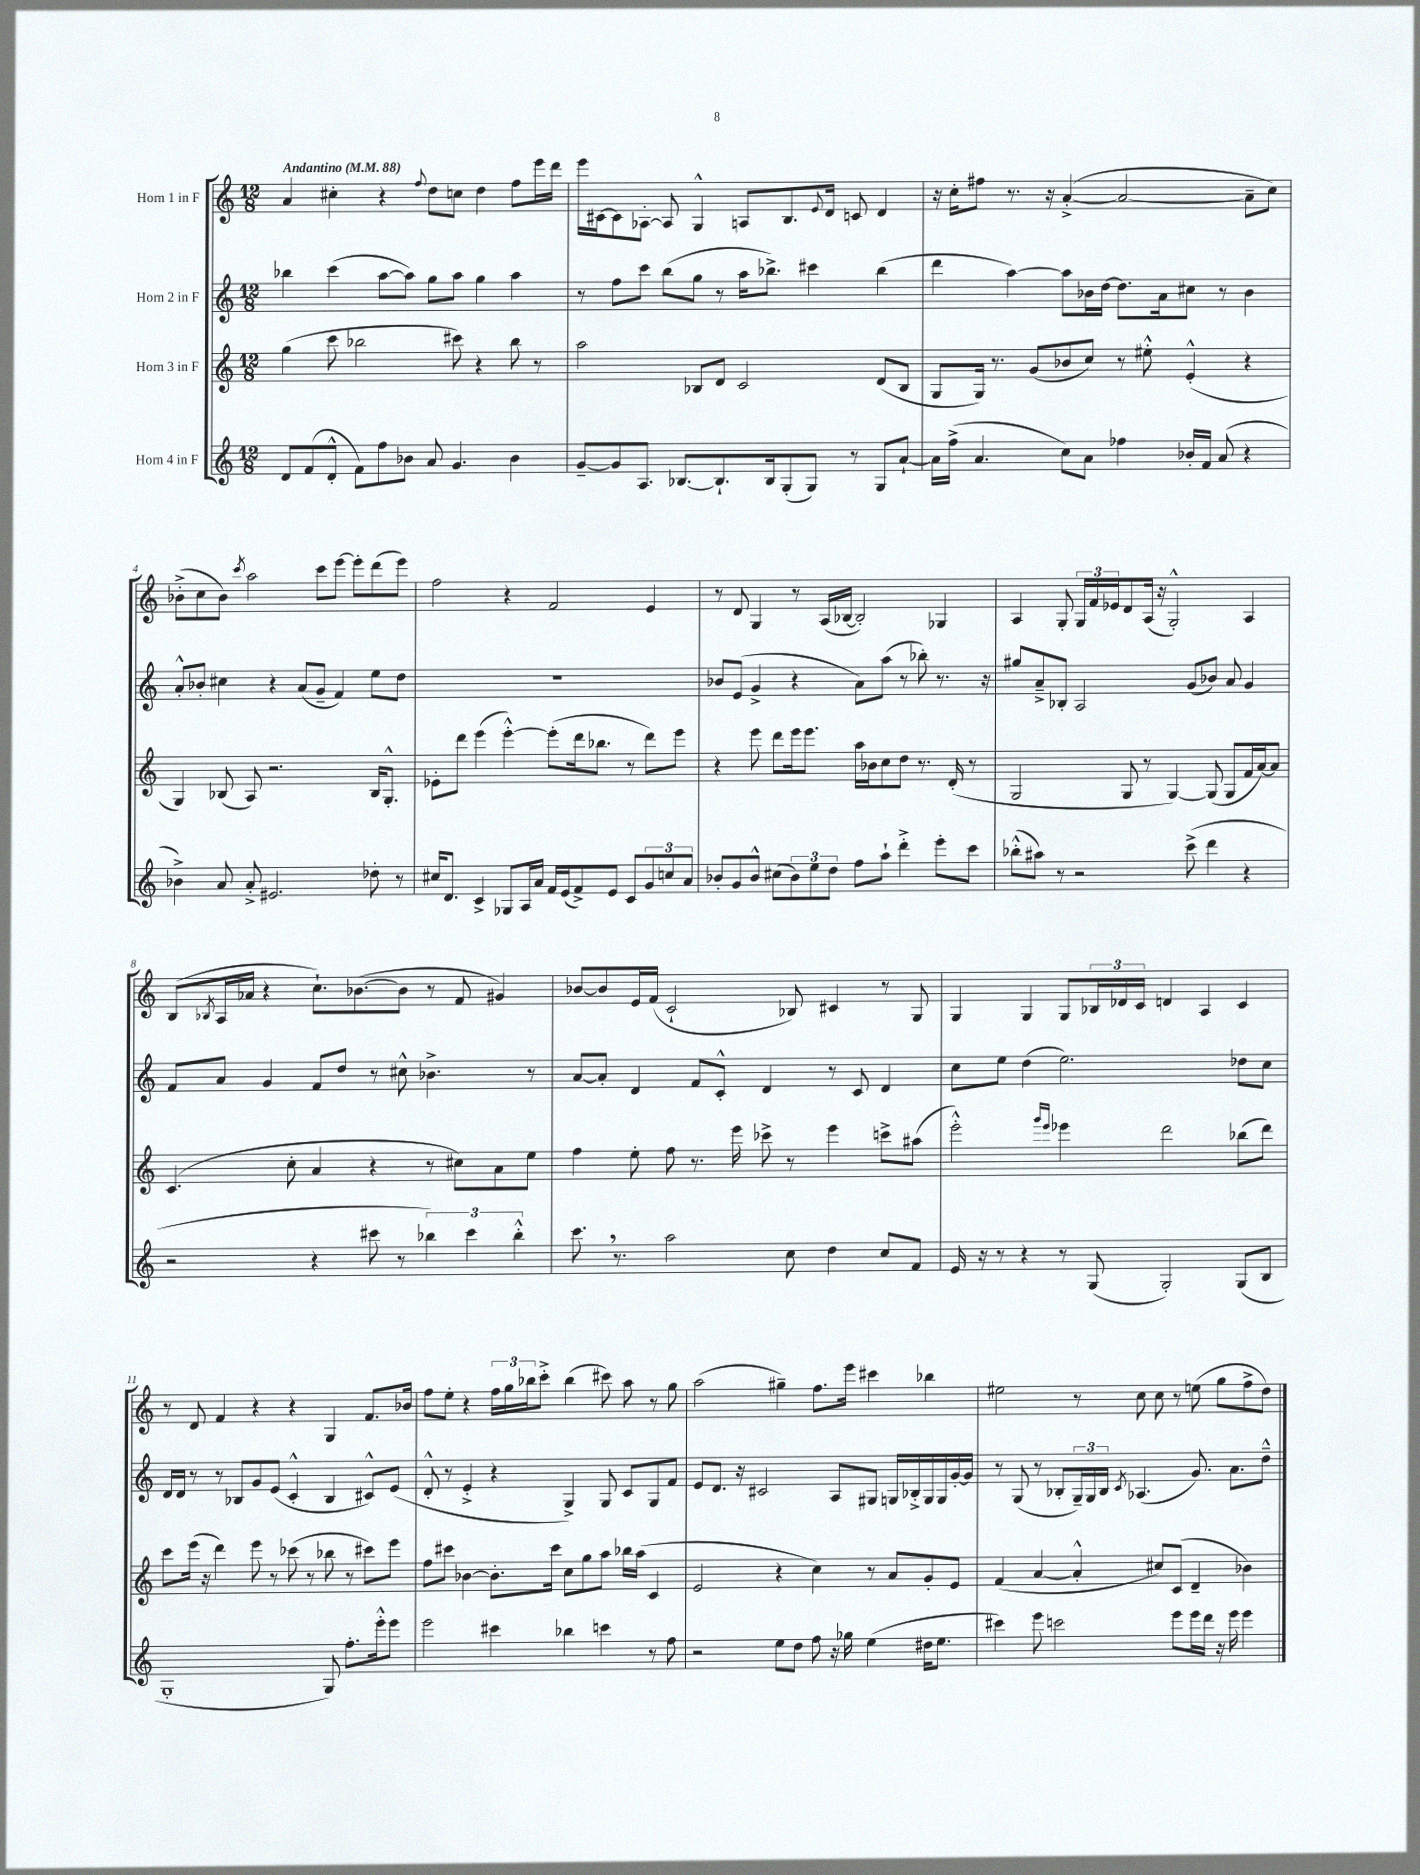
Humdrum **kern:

**kern	**kern	**kern	**kern
*part4	*part3	*part2	*part1
*staff4	*staff3	*staff2	*staff1
*I"Horn 4 in F	*I"Horn 3 in F	*I"Horn 2 in F	*I"Horn 1 in F
*clefG2	*clefG2	*clefG2	*clefG2
*k[]	*k[]	*k[]	*k[]
*M12/8	*M12/8	*M12/8	*M12/8
*MM88	*MM88	*MM88	*MM88
=1	=1	=1	=1
!	!	!	!LO:TX:a:B:t=Andantino
8d/L	(4gg\	4bb-X\	4a/
(8f/	.	.	.
8d'^^/J	8ccc\	(4ccc\	4cc#X'\
8f\L)	2bb-X\	.	.
8ff\	.	[8aa\L	4r
8b-X\J	.	8aa\J])	.
.	.	.	8qqff/
8a/	.	8gg\L	8dd\L
4.g/	8ccc#X\)	8aa\J	8ccn\J
.	4r	4gg\	4dd\
4b-\	8bb-\	4aa\	8ff\L
.	8r	.	16eee\L
.	.	.	16ddd\JJ
=2	=2	=2	=2
[8g~/L	2aa\	8r	16eee\LL
.	.	.	[16c#X\J
8g/]	.	8ff\L	8c#\]
8.A/J	.	8ccc\J	[8A-X'\J
.	.	(8bb\L	8A-/]
[8.B-X/L	.	.	.
.	8B-X/L	8gg\J	4G^^/
8.B-`/]	8d/J	8r	.
.	2c/	16aa\KL	8An/L
16B-/k	.	8.bb-X^\J)	.
(8G'/	.	.	8.B/
8G/J)	.	4ccc#X\	.
.	.	.	8qqe/
.	.	.	16d/Jk
8r	.	.	8cn/
8G/L	(8d/L	(4bb-\	4d/
[8a`/J	8B-/J	.	.
=3	=3	=3	=3
16a\LL]	8G/L	4ddd\	16r
(16ff^\JJ	.	.	16cc'\KL
4.a/	16G/Jk)	.	8ff#X\J
.	8.r	.	.
.	.	[4aa\)	8.r
.	(8g/L	.	.
.	.	.	16r
8cc\L)	8b-X/	8aa\L]	([4a'^/
8a\J	8cc/J)	16b-X\L	.
.	.	[16dd\JJ	.
4ff-X\	8r	8.dd\L]	2a/_
.	8ee#X'^^\	.	.
.	.	16a\k	.
16b-X'/LL	(4e'^^/	8cc#X\J	.
16f/JJ	.	.	.
(8a/	.	8r	.
4r	4r	4b-\	8a~\L]
.	.	.	8cc\J)
!!LO:LB:g=z
=4	=4	=4	=4
4b-X^\)	4G/)	8a'^^/L	(8b-X'^\L
.	.	8b-X'/J	8cc\
8a/	(8B-X/	4cc#X\	8b-\J)
.	.	.	8qccc/
8a'^/	8A/)	.	2aa\
2.e#X/	2.r	4r	.
.	.	(8a/L	.
.	.	8g~/J	8ccc\L
.	.	4f/)	[8eee\J
.	.	.	8eee'\L]
8dd-X'\	16B-/KL	8ee\L	(8ddd\
.	8.G'^^/J	.	.
8r	.	8dd\J	8eee\J)
=5	=5	=5	=5
16cc#X/KL	8e-X'\L	1.r	2ff\
8.d/J	.	.	.
.	8ddd\J	.	.
4c^/	(4eee\	.	.
8G-X/L	[4eee'^^\)	.	4r
16A/L	.	.	.
16a/JJ	.	.	.
16f/LL	(8eee'\L]	.	2f/
(16e/J	.	.	.
8f^/)	16ddd\k	.	.
.	8.bb-X\J	.	.
8e/J	.	.	.
8c/L	8r	.	.
12g/	8ddd\L)	.	4e/
12ccn/	.	.	.
.	8eee\J	.	.
12a/J	.	.	.
=6	=6	=6	=6
8b-X'/L	4r	8b-X/L	8r
8g/	.	(8e/J	8d/
8b-^^/J	8eee\	4g^/	4G/
(8cc#X\L	8ddd\L	.	.
12b-\)	16eee\k	4r	8r
.	8.eee\J	.	.
12ee\	.	.	.
.	.	.	(16A/LL
12dd\J	.	.	.
.	.	.	[16B-X/JJ
8ff\L	16aa\LL	8a\L)	2B-'/])
.	16b-X\J	.	.
8aa`\J	8cc\	(8aa\J	.
4ddd'^\	8dd\J	8r	.
.	8.r	8bb-X'\)	.
8eee'\L	.	8.r	4G-X/
.	(16d'/	.	.
8ccc\J	8r	.	.
.	.	16r	.
=7	=7	=7	=7
(8bb-X'^^\L	2G/	8gg#X/L	4A/
8aa#X\J)	.	8a~^/	.
8r	.	8B-X'/J	8G'/
2r	.	2A/	24G/LL
.	.	.	24f/
.	.	.	24e-X/J
.	8G/	.	8d/
.	8r	.	(16A/Jk
.	.	.	16r
.	[4G/)	.	2G'^^/)
(8ccc^\	.	(8g/L	.
4ddd\	(8G/]	8b-X/J)	.
.	8G/L	8a/	.
4r	16f/L	4g/	4A/
.	[16a/J)	.	.
.	8a/J]	.	.
!!LO:LB:g=z
=8	=8	=8	=8
2r	(4.c/	8f/L	(8B/L
.	.	.	8qB-X/
.	.	8a/J	16A/L
.	.	.	16a-X/JJ
.	.	4g/	4r
.	8cc'\	.	.
4r	4a/	8f/L	8.cc`\L)
.	.	8dd/J	.
.	.	.	([8.b-X\
8ccc#X\	4r	8r	.
8r	.	8cc#X^^\	8b-\J]
6bb-X\)	8r	4.b-X^\	8r
.	8cc#X\L)	.	8f/
6ccc#\	.	.	.
.	8a\	.	4g#X/)
6bb-'^^\	.	.	.
.	8ee\J	8r	.
=9	=9	=9	=9
8.ccc,\	4ff\	[8a/L	[8b-X/L
.	.	8a'/J]	8b-/]
8.r	.	.	.
.	8ee'\	4d/	16e/L
.	.	.	(16f/JJ
2aa\	8ff\	.	2c`/
.	8.r	8f/L	.
.	.	8c'^^/J	.
.	16eee\	.	.
.	8ccc-X^\	4d/	.
8cc\	8r	.	8B-X/)
4dd\	4eee\	8r	4c#X/
.	.	8c/	.
8cc/L	8cccn^\L	4d/	8r
8f/J	(8aa#X\J	.	8G/
=10	=10	=10	=10
16e/	2eee'^^\)	8cc\L	4G/
16r	.	.	.
8r	.	8ee\J	.
4r	.	(4dd\	4G/
.	16qqggg/LL	.	.
.	16qqeee/JJ	.	.
8r	4eee-X\	2.ee\)	8G/L
(8G/	.	.	24B-X/L
.	.	.	24d-X/
.	.	.	24c/JJ
2G'/)	2ddd\	.	4dn/
.	.	.	4A/
(8G/L	(8bb-X\L	8dd-X\L	4c/
8B/J	8ddd\J)	8cc\J	.
!!LO:LB:g=z
=11	=11	=11	=11
1G'	8ccc\L	16d/LL	8r
.	.	16d/JJ	.
.	(16eee\Jk	8r	8d/
.	16r	.	.
.	4ddd\)	8r	4f/
.	.	8B-X/L	.
.	8eee\	8g/	4r
.	8r	(8e/J	.
.	(8ccc-X\	4c'^^/	4r
.	8r	.	.
8G/)	8bb-X\	4B-/	4G/
8.ff'\L	8r	.	.
.	8ccc#X\L)	8c#X^^/L)	8.f/L
16eee'^^\k	.	.	.
8eee\J	8eee\J	(8e/J	.
.	.	.	16b-X/Jk
=12	=12	=12	=12
2eee\	8ff\L	8d'^^/	8ff\L
.	8ccc#X\J	8r	8ee'\J
.	[4b-X\	4e'^/	4r
4ccc#X\	8.b-'\L]	4r	24ff\LL
.	.	.	24gg\
.	.	.	24bb-X\J
.	.	.	8ccc'^\J
.	16ccc#\Jk	.	.
4bb-X\	8cc\L	4G^/)	(4bb-\
.	8gg\	.	.
4cccn\	8aa\J	8G/	8ccc#X\)
.	16bb-X\LL	8c/L	8aa\
.	(16aa\JJ	.	.
8r	4c/	8G/	8r
8ff\	.	8f/J	8gg\
=13	=13	=13	=13
2r	2e/	8e/L	(2aa\
.	.	8.d/J	.
.	.	16r	.
.	.	2c#X/	.
8ee\L	4r	.	4gg#X~\)
8dd\J	.	.	.
8ff\	4cc\)	.	8.ff\L
16r	.	8A/L	.
16gg-X\	.	.	16eee\Jk
(4ee\	8r	8G#X/J	4ccc#X\
.	8a/L	16Gn/LL	.
.	.	16B-X'^/	.
16dd#X\KL	8g'/	16G/	4bb-X\
8.ee\J	.	16G/	.
.	8e/J	[16g'/	.
.	.	16g/JJ]	.
=14	=14	=14	=14
4ccc#X\)	(4f/	8r	2ee#X\
.	.	(8G/	.
8eee\	[4a/	8r	.
2cccn\	.	8B-X'/L	.
.	4a'^^/]	24G~/L)	8r
.	.	24G/	.
.	.	24B-/JJ	.
.	.	8qc/	.
.	.	(4.A-X/	8cc\
.	8cc#X/L)	.	8cc\
8eee\L	(8c/J	.	8r
16eee\L	4d~/	8.g/)	(8een\
16ddd\JJ	.	.	.
16r	.	.	8gg\L
16eee\	.	8.a\L	.
4eee\	4b-X\)	.	8ff^\
.	.	8dd~^^\J	8dd\J)
==	==	==	==
*-	*-	*-	*-
